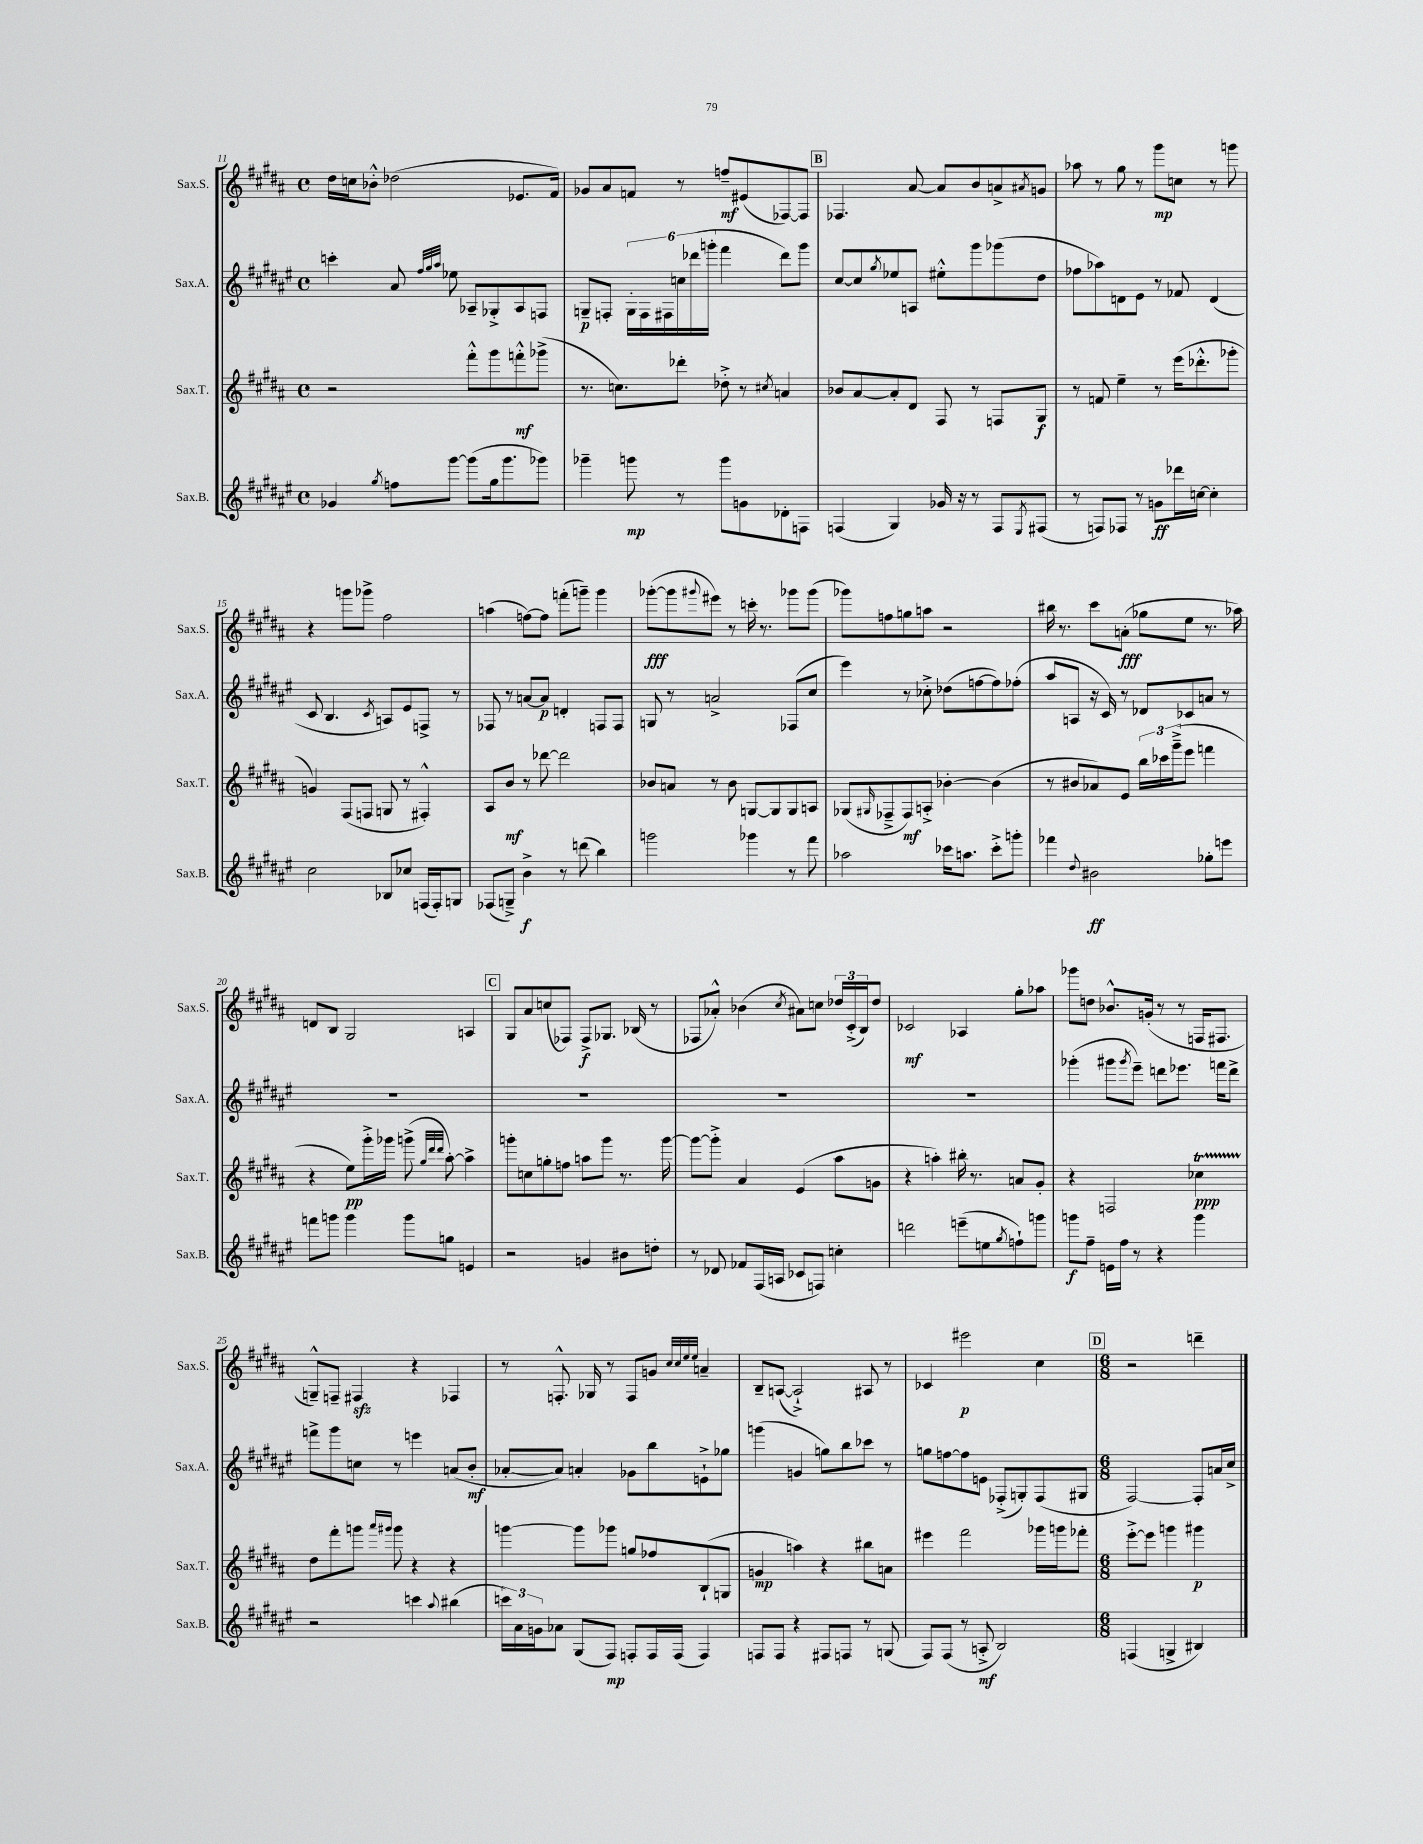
<<
\new StaffGroup <<
\new Staff = "s0" \with { instrumentName = "Sax.S." shortInstrumentName = "Sax.S." } {
    \clef treble \key b \major \defaultTimeSignature \time 4/4
    dis''16 c''16 bes'8-.-^ des''2( ees'8. fis'16) |
    ges'8 ais'8 f'8 r8 f''8--\mf eis'8( fes8~) fes8 |
    \mark \markup { \box "B" } fes4. ais'8~ ais'8 b'8 a'8-> \acciaccatura { ais'8 } g'8 |
    aes''8 r8 gis''8 r8 gis'''8\mp c''8 r8 g'''8 |
    r4 g'''8 ges'''8-> fis''2 |
    a''4( f''8~) f''8 f'''8-.( g'''8--) g'''4 |
    ges'''8~-.\fff( ges'''8 \appoggiatura { gis'''8 } eis'''8) r8 c'''16-. r8. ges'''8 ges'''8( |
    ges'''8) f''8 g''8 a''8 r2 |
    bis''16 r8. cis'''8 a'8-.\fff( ges''8 e''8 r8. aes''16) |
    d'8 b8 gis2 a4 |
    \mark \markup { \box "C" } gis8 ais'8 c''8( fes8) fes8->\f ges8. bes16( r8 |
    fes8 aes'8-.-^) bes'4( \acciaccatura { cis''8 } ais'8) c''8 \tuplet 3/2 { des''16 cis'16-.->( b16) } des''8 |
    ces'2\mf aes4 gis''8-. aes''8 |
    ges'''8 d''8 bes'8.-^ g'16-.( r8 r8 f16 fis8. |
    g8---^) f8-- fis4\sfz r4 fes4 |
    r8 f8.-.-^ ges16 r8 f8 g'8 \grace { cis''32 cis''32 e''32 e''32 } a'4-- |
    b8-- a8~( a2-!->) ais8 r8 |
    ces'4 eis'''2\p cis''4 |
    \mark \markup { \box "D" } \numericTimeSignature \time 6/8 r2 d'''4-- \bar "|." |
}
\new Staff = "s1" \with { instrumentName = "Sax.A." shortInstrumentName = "Sax.A." } {
    \clef treble \key fis \major \defaultTimeSignature \time 4/4
    c'''4-. ais'8 \grace { fis''32 gis''32 ais''32 } ees''8 aes8-- ges8-.-> aes8 f8 |
    g8--\p f8-. \tuplet 6/4 { g16-. f16 fis16 c''16 des'''16( g'''16-. } fis'''4 des'''8) g'''8 |
    \mark \markup { \box "B" } cis''8~ cis''8 \acciaccatura { gis''8 } ees''8 a8 eis''8-.-^ gis'''8 ges'''8( dis''8 |
    fes''8 aes''8) d'8 eis'8 r8 fes'8 d'4( |
    cis'8 b4. \acciaccatura { cis'8 } a8) eis'8 f8-> r8 |
    fes8 r8 a'8~ a'8\p d'4-. f8 f8 |
    g8 r8 a'2-> fes8( cis''8 |
    eis'''4) r8 ces''8-.-> des''8( f''8~ f''8) fes''8-.( |
    ais''8 a8 r16 cis'16) r8 des'8 ces'8 a'8 r8 |
    R1 |
    \mark \markup { \box "C" } R1 |
    R1 |
    R1 |
    ges'''4-.( gis'''8 \acciaccatura { gis'''8 } eis'''8--) d'''8 ees'''8. f'''16 d'''8-> |
    f'''8-> gis'''8 c''8 r8 e'''4 a'8( b'8-.\mf |
    aes'8~-. aes'8) a'4-. ges'8 b''8 e'8-!-> ges''8 |
    g'''4( g'4 g''8) b''8 ces'''8 r8 |
    g''8 f''8~ f''8 e'8 fes8-.->( g8-.) fes8( gis8 |
    \mark \markup { \box "D" } \numericTimeSignature \time 6/8 fis2~) fis8-. a'16 cis''16-> \bar "|." |
}
\new Staff = "s2" \with { instrumentName = "Sax.T." shortInstrumentName = "Sax.T." } {
    \clef treble \key b \major \defaultTimeSignature \time 4/4
    r2 fis'''8-.-^ gis'''8 f'''8-.-^\mf ges'''8->( |
    r8. c''8.) des'''8-. des''8-.-> r8 \acciaccatura { cis''8 } a'4 |
    \mark \markup { \box "B" } bes'8 ais'8~ ais'8-. dis'8 fis8 r8 f8 gis8\f |
    r8 f'8 e''4-- r8 e'''16( des'''8.-.-^ ges'''8-. |
    g'4) fis8( f8 g8 r8 fis4-.-^) |
    ais8 b'8\mf r8 des'''8~ des'''2 |
    bes'8 a'8 r8 bes'8 g8~ g8 g8 a8 |
    ges8( \grace { gis16 } fes8---> fes8\mf) a8-.-> bes'4~-. bes'4( |
    r8 bis'8 aes'8) e'8 \tuplet 3/2 { b''16 ces'''16 gis'''16--->( } e'''8 f'''4 |
    r4 e''8\pp) gis'''16-.-> ges'''16 g'''8->( \grace { gis''32 dis'''32 dis'''32 } ais''8~-.) ais''4-> |
    \mark \markup { \box "C" } g'''8-. c''8 g''8-. f''8 a''8 g'''8 r8. g'''16~ |
    g'''8~ g'''8-.-> ais'4 e'4( ais''8 g'8 |
    r4 a''4-.) bis''16-. r8. a'8 gis'8-. |
    r4 f2 ces''4\startTrillSpan\ppp |
    dis''8\stopTrillSpan fis'''8-. g'''8 \grace { ais'''16 gis'''16 } gis'''8 r4 r4 |
    g'''4~ g'''8 ges'''8 g''8 fes''8 b8-!( g8 |
    g'4\mp a''4) r4 bis''8 a'8 |
    eis'''4 fis'''2 ges'''16 g'''16 fes'''8-. |
    \mark \markup { \box "D" } \numericTimeSignature \time 6/8 e'''8~-.-> e'''8 g'''4 gis'''4\p \bar "|." |
}
\new Staff = "s3" \with { instrumentName = "Sax.B." shortInstrumentName = "Sax.B." } {
    \clef treble \key fis \major \defaultTimeSignature \time 4/4
    ges'4 \acciaccatura { gis''8 } f''8 gis'''8~ gis'''8( gis''16 gis'''8. ges'''8) |
    ges'''4-- g'''8\mp r8 g'''8 g'8 des'8-. f8 |
    \mark \markup { \box "B" } f4( gis4) ges'16 r16 r8 f8 \acciaccatura { eis8 } fis8( |
    r8 f8) fes8 r8 g'8\ff des'''16 c''16~ c''4-. |
    cis''2 bes8 ces''8 f16( f16-.) g8 |
    fes8( g8--->) b'4->\f r8 d'''8( b''4) |
    g'''2 ges'''4 r8 fis'''8 |
    aes''2 ces'''16 a''8. ces'''8-.-> g'''8-. |
    fes'''4 \appoggiatura { dis''8 } bis'2\ff ges''8-. e'''8 |
    f'''8 g'''8 g'''4 g'''8 g''8 e'4 |
    \mark \markup { \box "C" } r2 g'4 bis'8 d''8-. |
    r8 des'8 fes'8 fis16( a16 ces'8 f8) c''4-. |
    d'''2 e'''8--( e''8 \acciaccatura { gis''8 } f''8-!) g'''8 |
    g'''8\f fis''8-- e'16 fis''16 r8 r4 g'''4 |
    r2 c'''4 \appoggiatura { ais''8 } bis''4( |
    \tuplet 3/2 { c'''16) ais'16 g'16 } aes'8 gis8( fis8\mp) f8-. f16 f16( f4) |
    f8 f8 r4 fis8 f8 r8 g8( |
    fis8) fis8( r8 a8-.->\mf b2) |
    \mark \markup { \box "D" } \numericTimeSignature \time 6/8 f4( g4-> bis4) \bar "|." |
}
>>
>>
\layout { \context { \Score currentBarNumber = #11 } }
